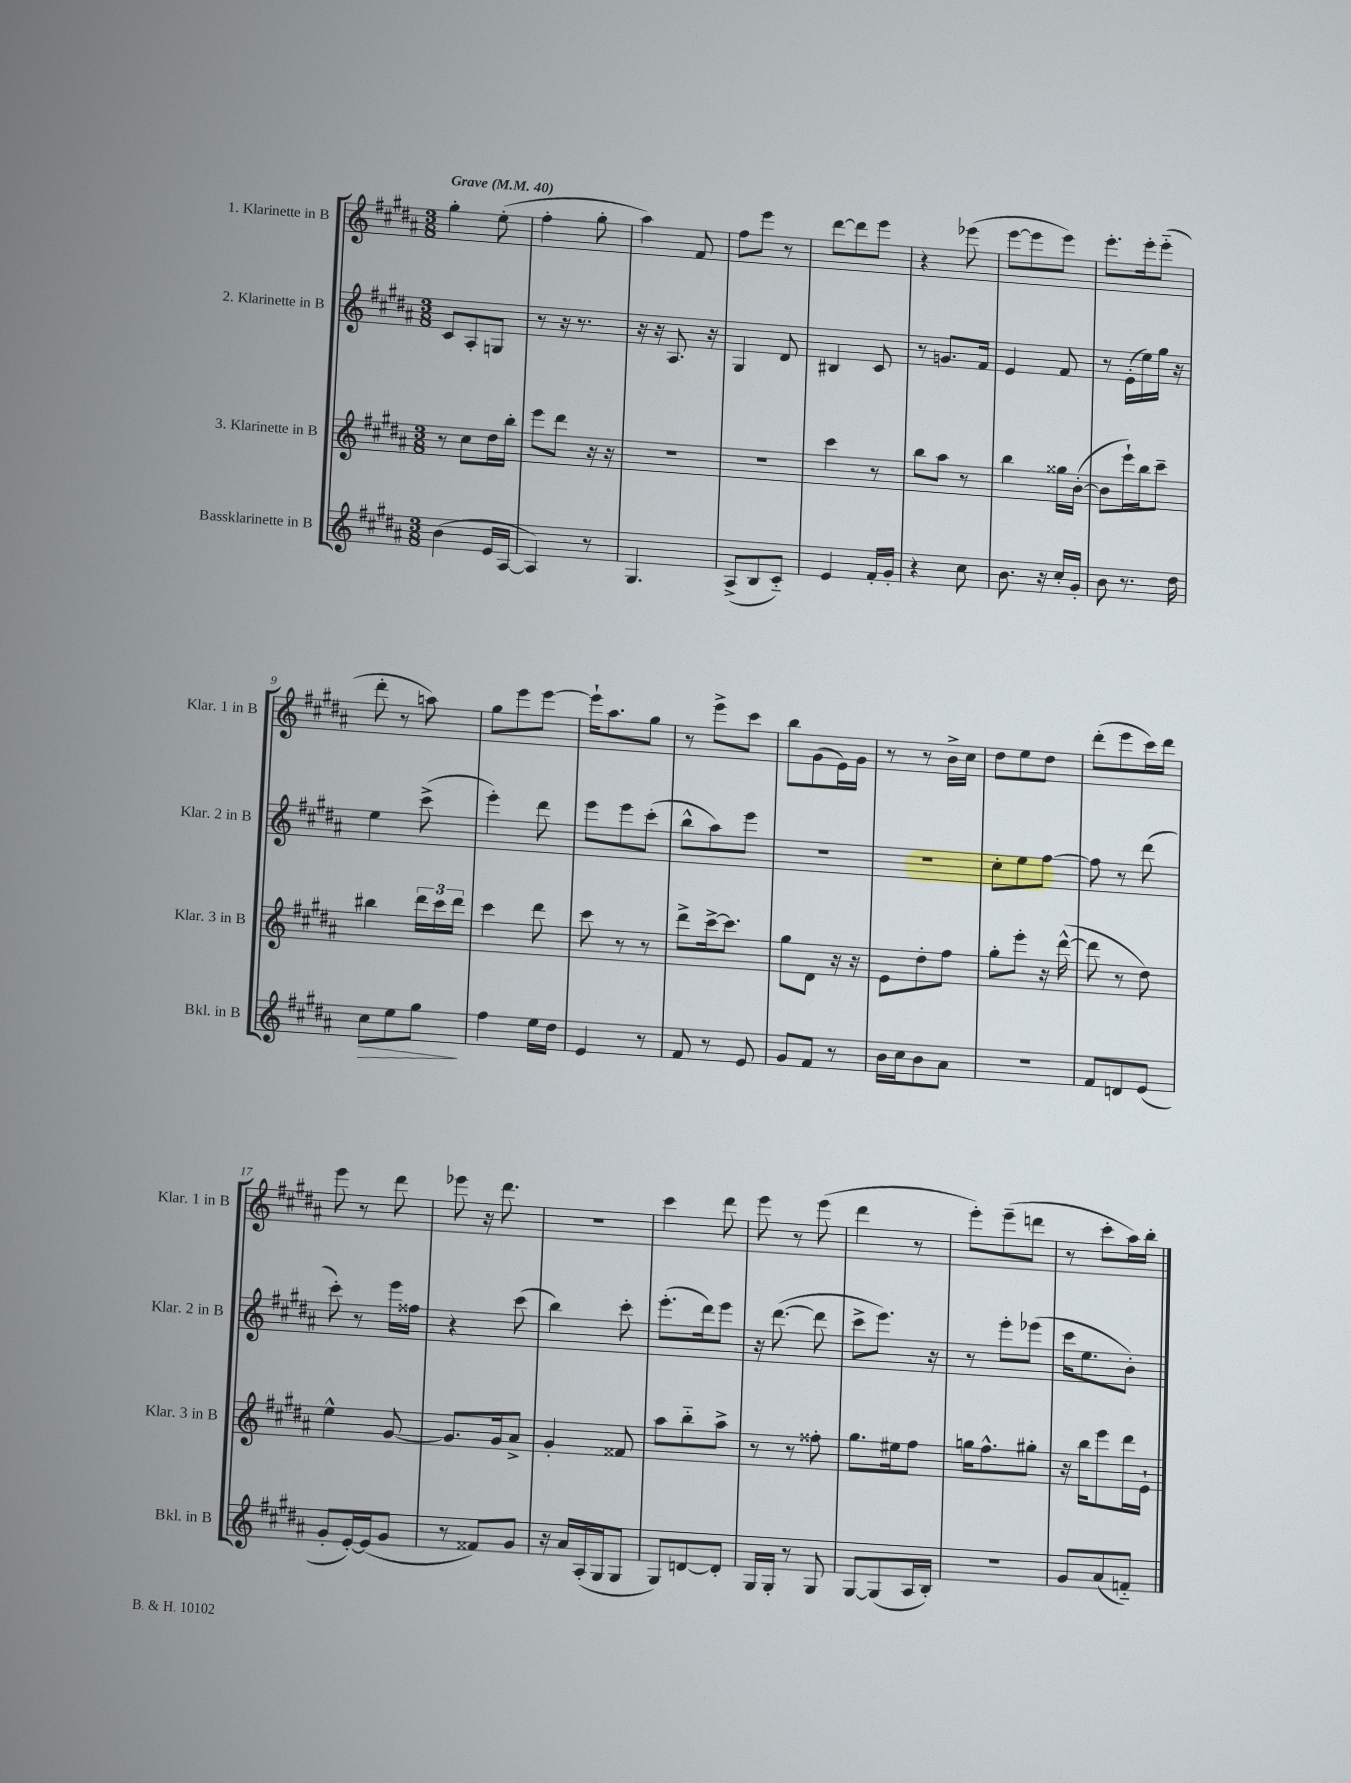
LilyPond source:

<<
\new StaffGroup <<
\new Staff = "s0" \with { instrumentName = "1. Klarinette in B" shortInstrumentName = "Klar. 1 in B" } {
    \clef treble \key b \major \numericTimeSignature \time 3/8 \tempo "Grave" 4 = 40
    gis''4-. e''8-.( |
    fis''4-. gis''8-. |
    ais''4) fis'8 |
    fis''8 e'''8 r8 |
    dis'''8~ dis'''8 e'''8 |
    r4 ees'''8( |
    e'''8~ e'''8 e'''8) |
    e'''8.-. e'''16-. e'''8-_( |
    dis'''8-. r8 a''8) |
    gis''8 e'''8 e'''8~ |
    e'''16-! ais''8. gis''8 |
    r8 e'''8-> cis'''8 |
    b''8 gis'8( e'16) gis'16 |
    r8 r8 b'16-> cis''16 |
    dis''8 e''8 dis''8 |
    dis'''8-.( e'''8 cis'''16) dis'''16 |
    e'''8 r8 dis'''8 |
    ees'''8 r16 dis'''8. |
    R4. |
    cis'''4 dis'''8 |
    e'''8 r8 e'''8( |
    dis'''4 r8 |
    e'''8-.) e'''8--( d'''8 |
    r8 cis'''8-. ais''16) b''16-. \bar "|." |
}
\new Staff = "s1" \with { instrumentName = "2. Klarinette in B" shortInstrumentName = "Klar. 2 in B" } {
    \clef treble \key b \major \numericTimeSignature \time 3/8
    cis'8 ais8-. g8 |
    r8 r16 r8. |
    r16 r16 ais8. r16 |
    gis4 dis'8 |
    bis4 cis'8 |
    r8 g'8. fis'16 |
    e'4 fis'8 |
    r8 e'16-.( e''16) gis''16 r16 |
    e''4 cis'''8->( |
    e'''4-.) dis'''8 |
    e'''8 e'''8 cis'''8-.( |
    b''8-^ ais''8) e'''8 |
    R4. |
    R4. |
    cis''8-. e''8 fis''8~ |
    fis''8 r8 dis'''8( |
    cis'''8-.) r8 e'''16 fisis''16 |
    r4 cis'''8( |
    b''4) cis'''8-. |
    e'''8.-.( dis'''16) e'''8 |
    r16 dis'''8.~( dis'''8 |
    cis'''8-> e'''8.) r16 |
    r8 e'''8-. ees'''8( |
    cis'''16 e''8. b'8-.) \bar "|." |
}
\new Staff = "s2" \with { instrumentName = "3. Klarinette in B" shortInstrumentName = "Klar. 3 in B" } {
    \clef treble \key b \major \numericTimeSignature \time 3/8
    r8 cis''8 dis''16 b''16-. |
    e'''8 dis'''8 r16 r16 |
    R4. |
    R4. |
    cis'''4 r8 |
    b''8 ais''8 r8 |
    b''4 gisis''16 b'16~-.( |
    b'8 e'''16-!) b''16 cis'''8-- |
    bis''4 \tuplet 3/2 { dis'''16 cis'''16 dis'''16 } |
    cis'''4 dis'''8 |
    cis'''8 r8 r8 |
    dis'''8-> cis'''16~-> cis'''8. |
    gis''8 dis'8 r16 r16 |
    e'8 dis''8-. fis''8 |
    gis''8-. e'''8-. r16 dis'''16~-^( |
    dis'''8 r8 dis''8) |
    e''4-^ gis'8~ |
    gis'8. gis'16 ais'8-> |
    gis'4-. fisis'8 |
    ais''8 b''8-_ ais''8-> |
    r8 r8 fisis''8-. |
    gis''8. eis''16 fis''8 |
    g''16 fis''8.-^ gis''8-. |
    r16 b''16 e'''8 dis'''16 e'16-! \bar "|." |
}
\new Staff = "s3" \with { instrumentName = "Bassklarinette in B" shortInstrumentName = "Bkl. in B" } {
    \clef treble \key b \major \numericTimeSignature \time 3/8
    b'4( e'16 ais16~ |
    ais4) r8 |
    gis4. |
    ais8->( b8 cis'8-_) |
    e'4 fis'16-. gis'16-. |
    r4 cis''8 |
    b'8. r16 cis''16-. gis'16-. |
    b'8 r8. dis''16 |
    cis''8\> e''8 gis''8\! |
    fis''4 e''16 dis''16 |
    e'4 r8 |
    fis'8 r8 e'8 |
    gis'8 fis'8 r8 |
    b'16 cis''16 b'8 ais'8 |
    R4. |
    fis'8 d'8 e'8( |
    gis'8-. e'16~-.) e'16( gis'8 |
    r8 fisis'8) gis'8 |
    r16 ais'16 ais16-.( gis16 gis8 |
    gis8) d'8~ d'8-. |
    gis16 gis16-. r8 gis8 |
    gis8~ gis8( ais16 b16-.) |
    R4. |
    gis'8 ais'8( f'8-_) \bar "|." |
}
>>
>>
